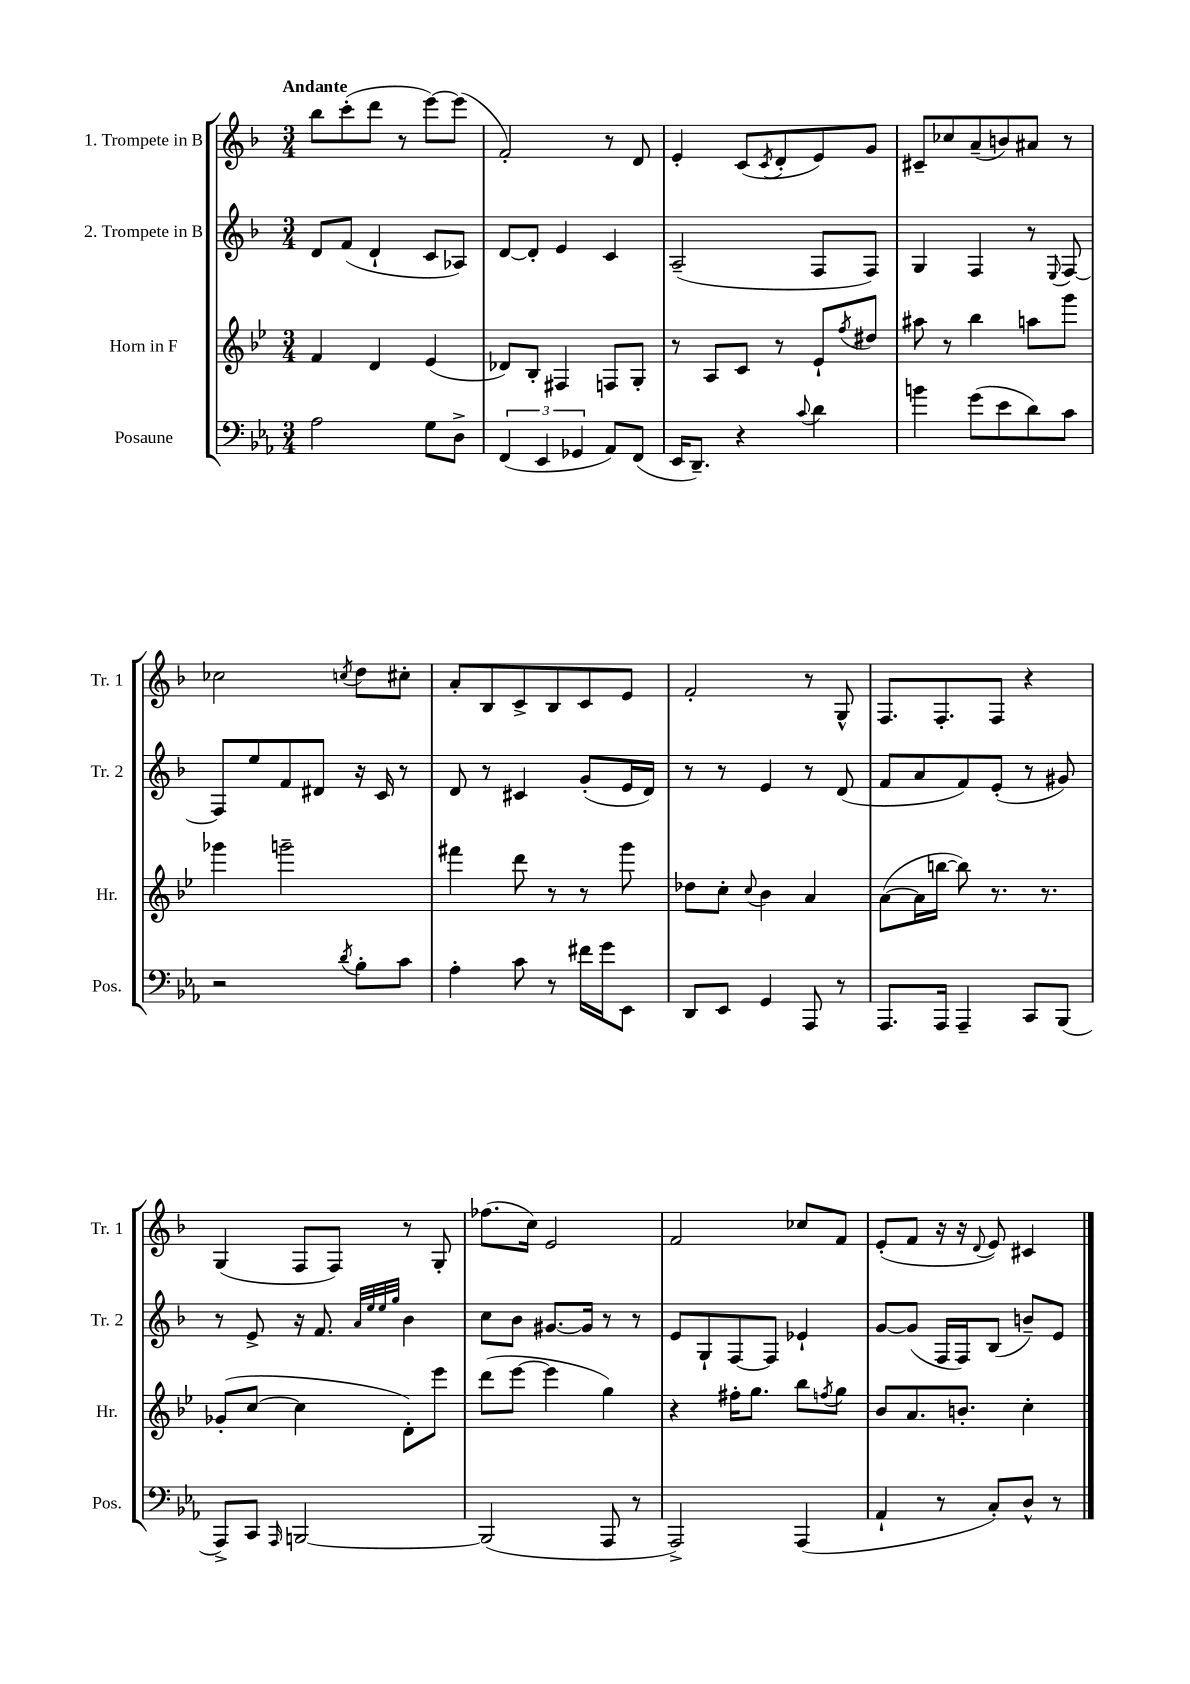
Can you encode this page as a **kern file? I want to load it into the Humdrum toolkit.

**kern	**kern	**kern	**kern
*staff4	*staff3	*staff2	*staff1
*clefF4	*clefG2	*clefG2	*clefG2
*k[b-e-a-]	*k[b-e-]	*k[b-]	*k[b-]
*M3/4	*M3/4	*M3/4	*M3/4
2A-	4f	8d	8bb-
.	.	(8f	(8ccc'
.	4d	4d`	8ddd
.	.	.	8r
8G	(4e-	8c	[8eee)
8D^	.	8A-)	(8eee]
=	=	=	=
(6FF	8d-)	[8d	2f')
.	8B-'	8d']	.
6EE-	.	.	.
.	4F#	4e	.
6GG-	.	.	.
8AA-)	8F	4c	8r
(8FF	8G'	.	8d
=	=	=	=
16EE-	8r	(2A~	4e'
8.DD~)	.	.	.
.	8A	.	.
4r	8c	.	(8c
.	.	.	8qc
.	8r	.	8d'
8qqc	.	.	.
4d	8e-`	8F	8e)
.	8qff	.	.
.	8dd#	8F)	8g
=	=	=	=
4b	8aa#	4G	8c#~
.	8r	.	8cc-
(8g	4bb-	4F	(8a~
8e-	.	.	8b)
8d)	8aa	8r	8a#
.	.	8qqE	.
8c	8ggg	[8F	8r
=	=	=	=
2r	4ggg-	8F]	2cc-
.	.	8ee	.
.	2ggg~	8f	.
.	.	8d#	.
8qd	.	.	8qcc
8B-'	.	16r	8dd
.	.	16c	.
8c	.	8r	8cc#'
=	=	=	=
4A-'	4fff#	8d	8a'
.	.	8r	8B-
8c	8ddd	4c#	8c^
8r	8r	.	8B-
16f#	8r	(8g'	8c
16g	.	.	.
8EE-	8ggg	16e	8e
.	.	16d)	.
=	=	=	=
8DD	8dd-	8r	2f'
8EE-	8cc'	8r	.
.	8qqcc	.	.
4GG	4b-	4e	.
8AAA-	4a	8r	8r
8r	.	(8d	8G^^
=	=	=	=
8.AAA-	([8a	8f	8.F
.	16a]	8a	.
16AAA-	[16bb	.	8.F'
4AAA-~	8bb])	8f)	.
.	8.r	(8e'	8F
8CC	.	8r	4r
.	8.r	.	.
(8BBB-	.	8g#)	.
=	=	=	=
8AAA-^)	(8g-'	8r	(4G
8CC	[8cc	8e^	.
16qqAAA-	.	.	.
[2BBB	4cc]	16r	8F
.	.	8.f	.
.	.	.	8F)
.	.	32qqa	.
.	.	32qqee	.
.	.	32qqee	.
.	.	32qqgg	.
.	8d')	4b-	8r
.	8eee-	.	8G'
=	=	=	=
(2BBB]	(8ddd	8cc	(8.ff-
.	[8eee-	8b-	.
.	.	.	16cc)
.	4eee-]	[8.g#	2e
.	.	16g#]	.
8AAA-	4gg)	8r	.
8r	.	8r	.
=	=	=	=
2AAA-^)	4r	8e	2f
.	.	8G`	.
.	16ff#'	[8F	.
.	8.gg	.	.
.	.	8F]	.
(4AAA-	8bb-	4e-`	8cc-
.	8qff	.	.
.	8gg	.	8f
=	=	=	=
4AA-`	8b-	[8g	(8e'
.	8.a	(8g]	8f
8r	.	16F	16r
.	8.b'	16F)	16r
.	.	.	8qqd
8C')	.	(8B-	8e)
8D^^	4cc'	8b~)	4c#
8r	.	8e	.
==	==	==	==
*-	*-	*-	*-
